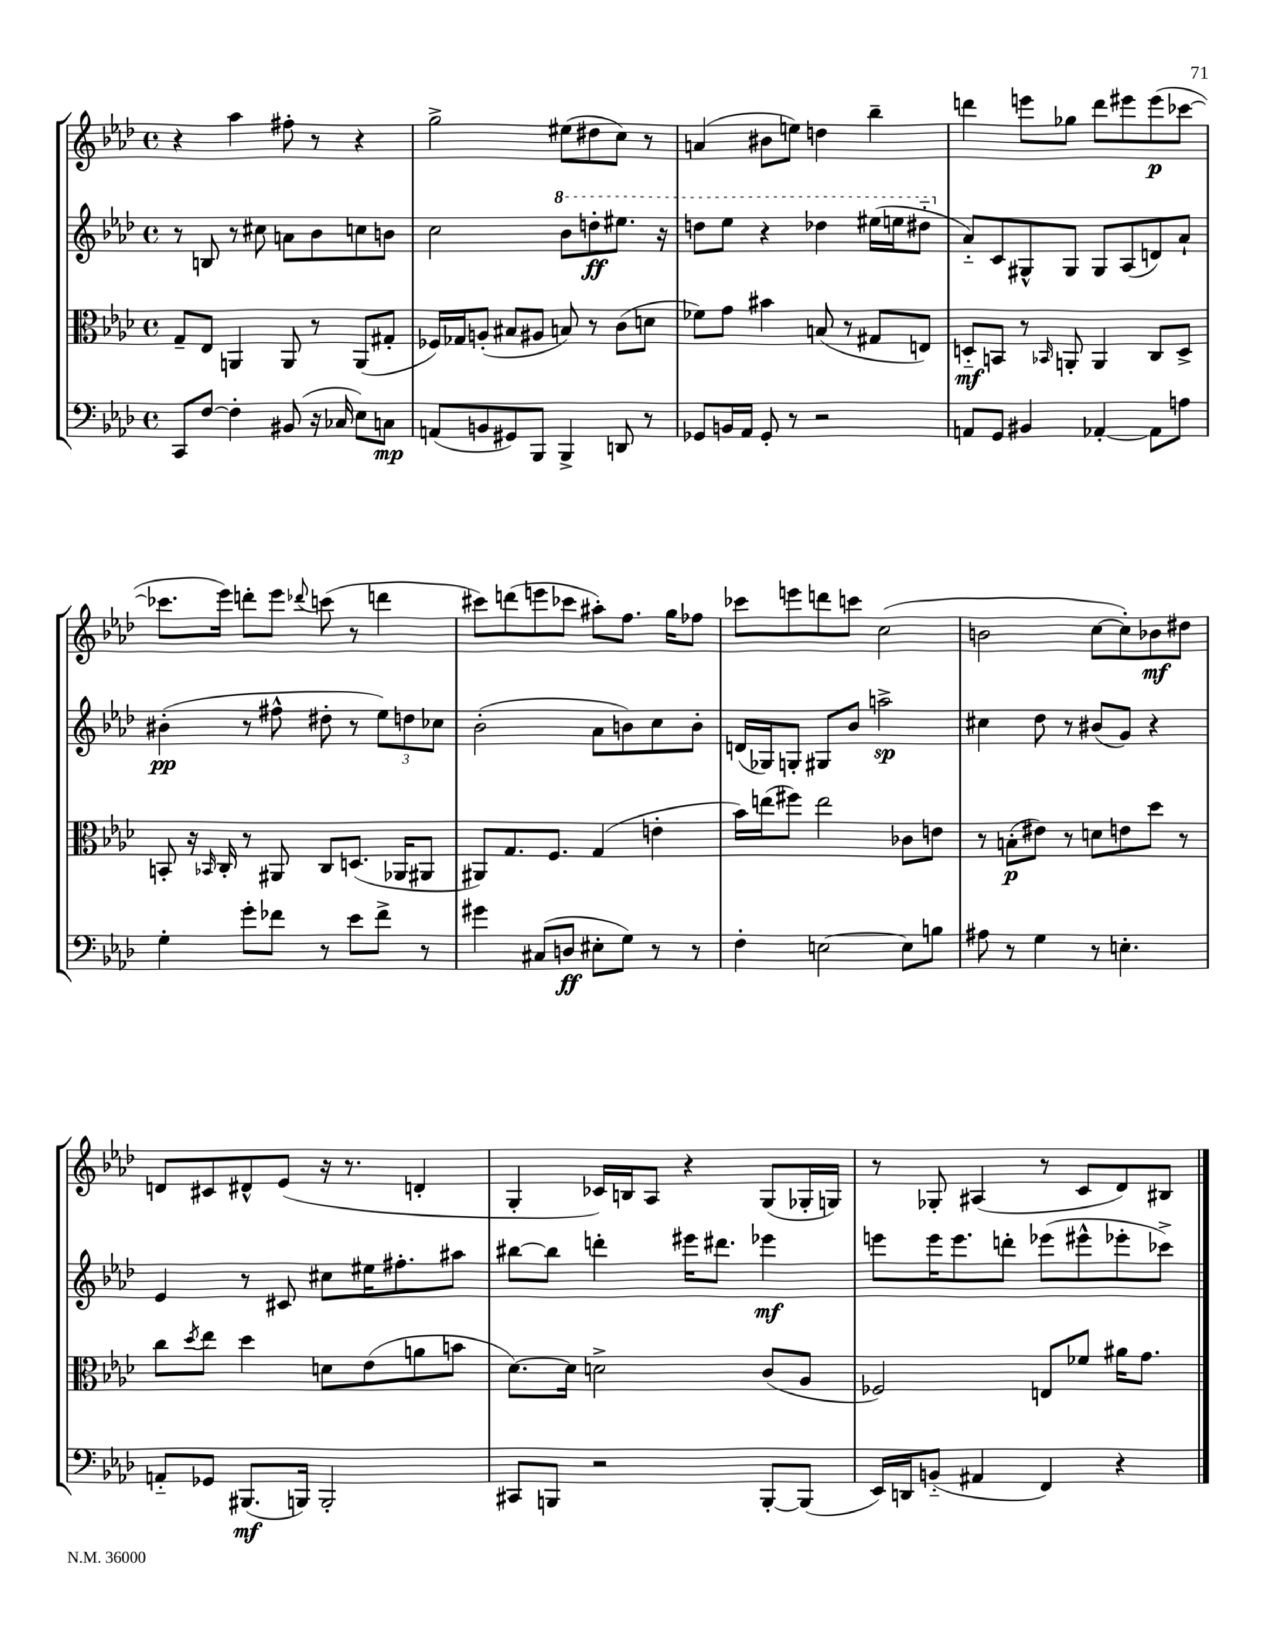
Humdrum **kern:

**kern	**kern	**kern	**kern
*staff4	*staff3	*staff2	*staff1
*clefF4	*clefC3	*clefG2	*clefG2
*k[b-e-a-d-]	*k[b-e-a-d-]	*k[b-e-a-d-]	*k[b-e-a-d-]
*M4/4	*M4/4	*M4/4	*M4/4
*met(c)	*met(c)	*met(c)	*met(c)
8CC	8G~	8r	4r
[8F	8E-	8B	.
4F']	4AA	8r	4aa-
.	.	8cc#	.
(8BB#	8AA	8a	8ff#'
16r	8r	8b-	8r
16C-	.	.	.
8E-)	(8AA	8cc	4r
8C	8G#'	8b	.
=	=	=	=
(8AA	16F-)	2cc	2gg^
.	16G-	.	.
8BB	(8A'	.	.
8GG#)	8B#	.	.
8BBB-	8A#	.	.
4BBB-^	8B)	8bb-	(8ee#
.	8r	8ddd'	8dd#
8DD	(8c	8.eee#	8cc)
8r	8d	.	8r
.	.	16r	.
=	=	=	=
8GG-	8f-)	8ddd	(4a
16BB	8g	8eee-	.
16AA-	.	.	.
8GG-'	4b#	4r	8b#
8r	.	.	8ee)
2r	(8B	4ddd-	4dd
.	8r	.	.
.	8G#	(16eee#	4bb-~
.	.	16eee	.
.	8E)	8ddd#'~	.
=	=	=	=
8AA	8D'~	8a-'~)	4ddd
8GG	8BB	8c	.
4BB#	8r	8G#^^	8eee
.	16qqBB-	.	.
.	8AA'	8G#	8gg-
[4AA-'	4AA	8G#	8ddd
.	.	(8A-	8eee#
8AA-]	8C	8d)	(8eee#
8A	8D^	8a-`	[8ccc-
=	=	=	=
4G'	8BB'	(4b#'	8.ccc-]
.	16r	.	.
.	16qqBB-	.	.
.	16C'	.	16eee-)
8g'	8r	8r	8ddd'
8f-	8AA#	8ff#^^	8eee-
.	.	.	8qqddd-
8r	8C	8dd#'	(8ccc
8e-	(8.D	8r	8r
8f-^	.	12ee-)	4ddd
.	16AA-	.	.
.	.	12dd	.
8r	8AA#	.	.
.	.	12cc-	.
=	=	=	=
4g#	8AA#)	(2b-'	8ccc#)
.	8.G	.	(8ddd
(8C#	.	.	8eee
.	8.F	.	.
8D	.	.	8ccc-
8E#'	(4G	8a-	8aa#')
8G)	.	8b)	8.ff
8r	4e'	8cc	.
.	.	.	16gg
8r	.	8b'	8ff-
=	=	=	=
4F'	16b-)	(16d	8ccc-
.	(16ee	16G-)	.
.	8ff#)	8G'	8eee
[2E	2ee	8G#	8ddd
.	.	8b-	8ccc
.	.	2aa^	(2cc
8E]	8c-	.	.
8B	8e	.	.
=	=	=	=
8A#	8r	4cc#	2b
8r	(8B'	.	.
4G	8e#)	8dd-	.
.	8r	8r	.
8r	8d	(8b#	[8cc
4.E'	8e	8g)	8cc'])
.	8dd-	4r	8b-
.	8r	.	8dd#
=	=	=	=
8AA'~	8cc	4e-	8d
.	8qdd-	.	.
8GG-	8ee-	.	8c#
(8.BBB#	4dd-	8r	8d#^^
.	.	8c#	(8e-
16BBB)	.	.	.
2BBB'	8d	8cc#	16r
.	.	.	8.r
.	(8e-	16ee#	.
.	.	8.ff#'	.
.	8a	.	4d'
.	8b	8aa#	.
=	=	=	=
8CC#	[8.d-)	[8bb#	4G'
8BBB	.	8bb#]	.
.	16d-]	.	.
2r	2d^	4ddd'	16c-)
.	.	.	16B
.	.	.	8A-
.	.	16eee#	4r
.	.	8.ddd#	.
[8BBB'	(8c	4eee-	(8G
(8BBB]	8A-	.	16G-'
.	.	.	16G)
=	=	=	=
16EE-)	2F-)	8eee	8r
16DD	.	.	.
(8BB'~	.	16eee	8G-'
.	.	8.eee	.
4AA#	.	.	(4A#
.	.	8ddd'	.
4FF)	8E	(8eee-	8r
.	8f-	8eee#^^	8c
4r	16a#	8eee-'	8d-)
.	8.g	.	.
.	.	8ccc-^)	8B#
==	==	==	==
*-	*-	*-	*-
